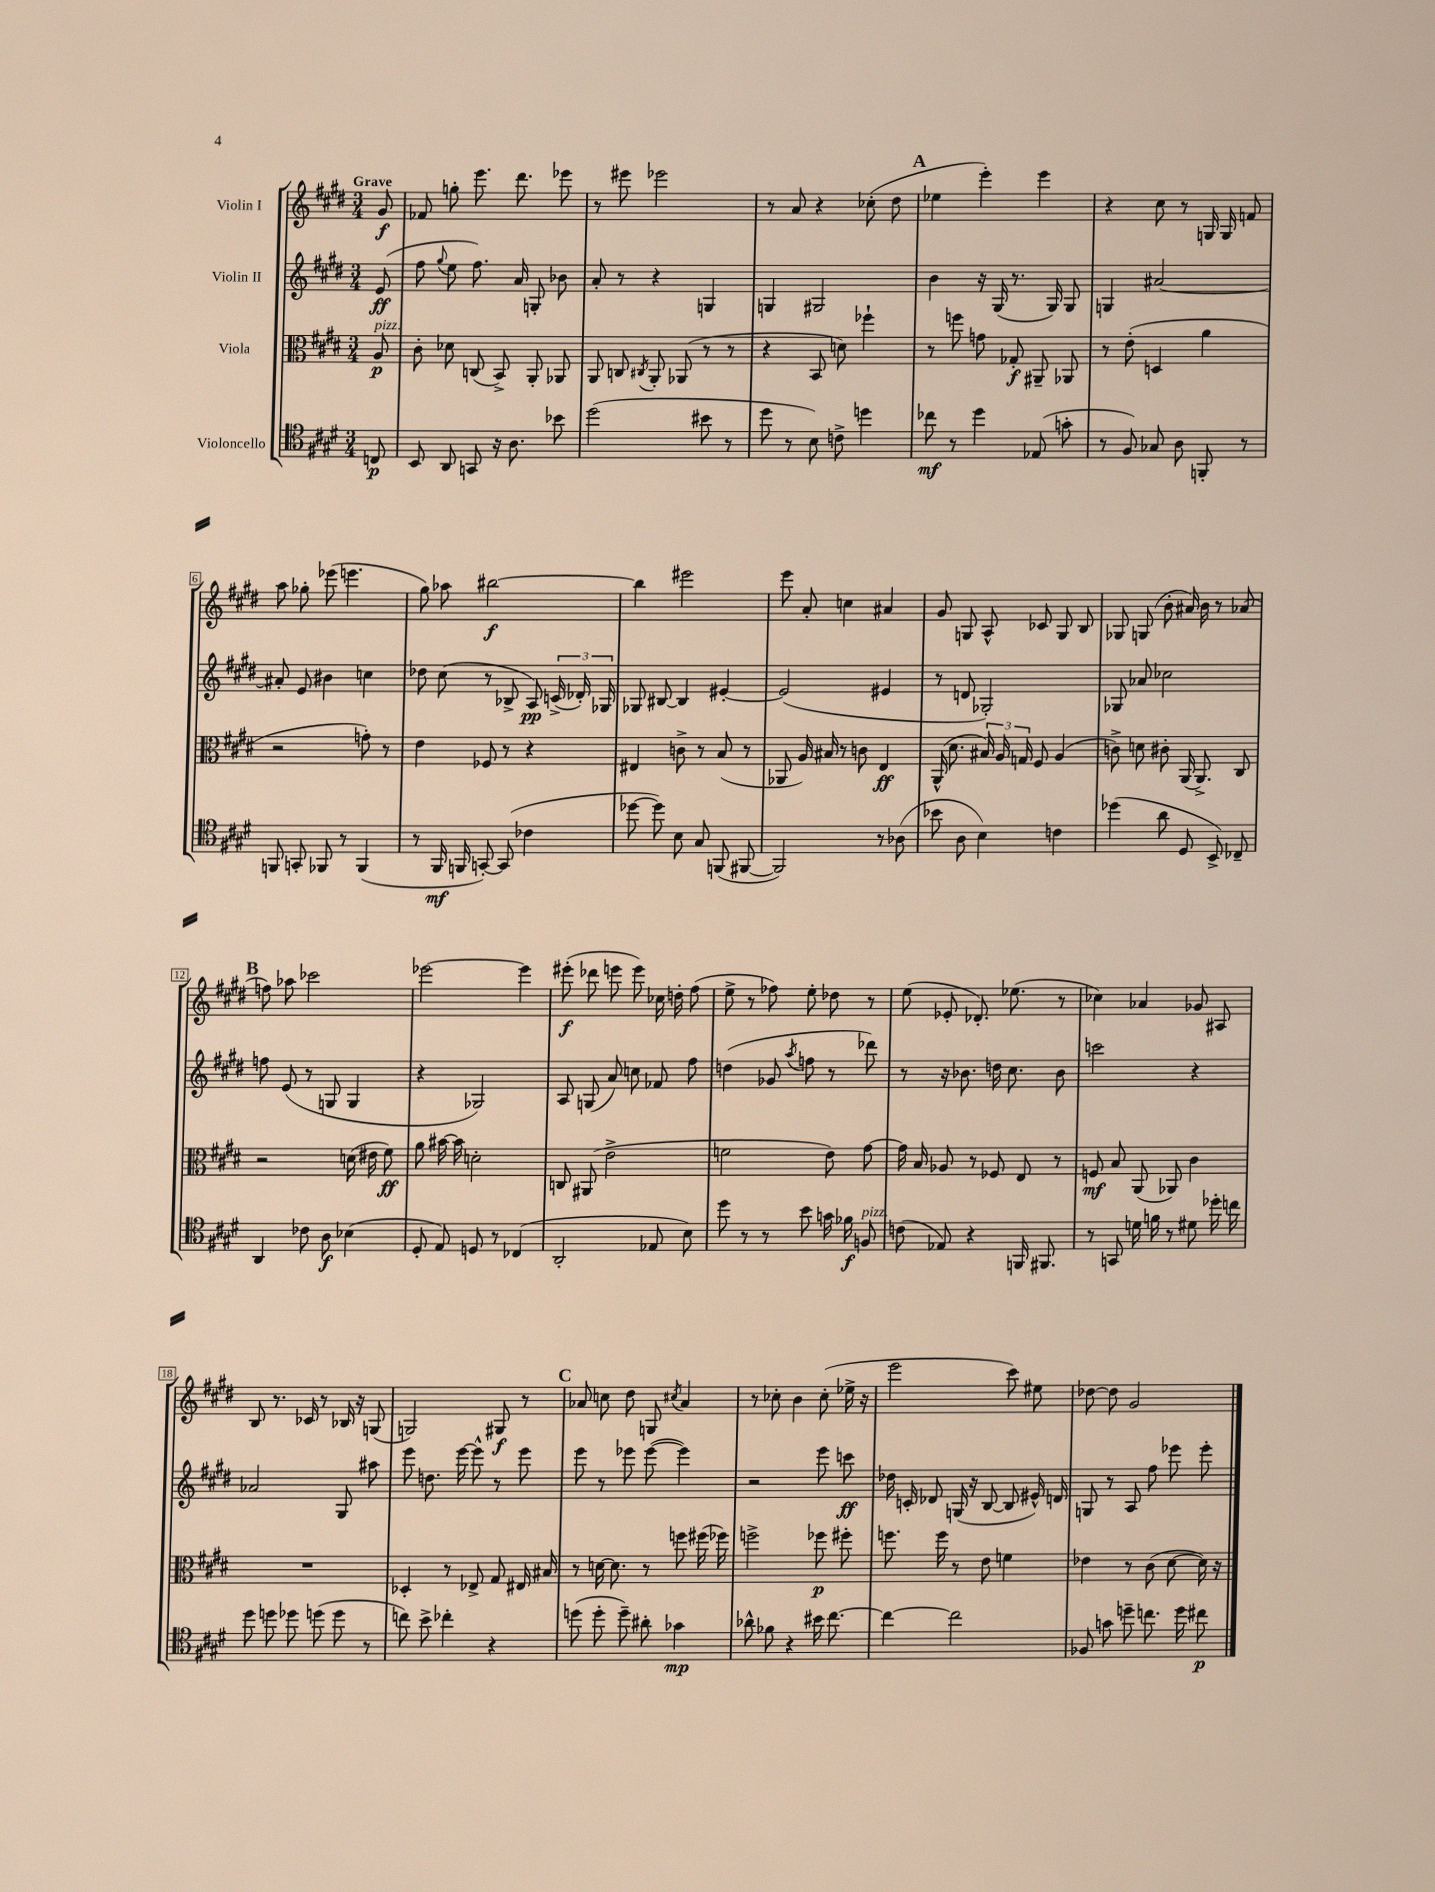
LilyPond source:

<<
\new StaffGroup <<
\new Staff = "s0" \with { instrumentName = "Violin I" } {
    \clef treble \key e \major \numericTimeSignature \time 3/4 \partial 8 \tempo "Grave"
    \autoBeamOff gis'8\f |
    fes'8 g''8-. e'''8. dis'''8. ees'''8 |
    r8 eis'''8 ees'''2 |
    r8 a'8 r4 ces''8-.( dis''8 |
    \mark \markup { \bold "A" } ees''4 e'''4-.) e'''4 |
    r4 cis''8 r8 g16 g16 f'8 |
    a''8 ges''8-. ees'''8( e'''4. |
    gis''8) aes''8 bis''2~\f |
    bis''4 eis'''2 |
    e'''8 a'8-. c''4 ais'4 |
    gis'8 g8 a8-^ ces'8 g8 b8 |
    ges8 g8( b'8-. ais'16) b'16 r8 aes'8( |
    \mark \markup { \bold "B" } f''8) aes''8 ces'''2 |
    ees'''2~ ees'''4 |
    eis'''8-.\f( des'''8 e'''8 e'''8) ces''16 d''16-. fis''8( |
    e''8-> r8 fes''8) e''8-. des''8 r8 |
    e''8( ees'8-. des'8.-.) ees''8.( r8 |
    ces''4) aes'4 ges'8 ais8 |
    b8 r8. ces'16 r8 bes16 r16 g8( |
    g2) gis8\f r8 |
    \mark \markup { \bold "C" } aes'8 c''8 dis''8 g8 \acciaccatura { cis''8 } aes'4 |
    r8 ces''8-. b'4 ces''8-.( ees''16-> r16 |
    e'''2 cis'''8) eis''8 |
    des''8~ des''8 gis'2 \bar "|." |
}
\new Staff = "s1" \with { instrumentName = "Violin II" } {
    \clef treble \key e \major \numericTimeSignature \time 3/4 \partial 8
    \autoBeamOff e'8\ff( |
    fis''8 \appoggiatura { gis''8 } e''8 fis''8.) a'16 g8-. bes'8 |
    a'8-. r8 r4 g4 |
    g4 gis2 |
    \mark \markup { \bold "A" } b'4 r16 gis16( r8. gis16) gis8 |
    g4 ais'2~ |
    ais'8-. e'8 bis'4 c''4 |
    des''8 cis''8( r8 bes8-> a8\pp) \tuplet 3/2 { c'16->( des'16-.) ges16 } |
    ges8 bis8~ bis4 eis'4~-. |
    eis'2( eis'4 |
    r8 d'8 ges2-.) |
    ges8 aes'8 ces''2 |
    \mark \markup { \bold "B" } f''8 e'8( r8 g8 g4 |
    r4 ges2) |
    a8 g8( a'8) c''8 fes'8 fis''8 |
    d''4( ges'8 \acciaccatura { a''8 } f''8 r8 des'''8) |
    r8 r16 bes'8. d''16 cis''8. bes'8 |
    c'''2 r4 |
    aes'2 gis8 ais''8 |
    e'''8 d''8. e'''16~ e'''8-^ r8 e'''8 |
    \mark \markup { \bold "C" } e'''8 r8 ees'''8 ees'''8~( ees'''4) |
    r2 e'''8 c'''8\ff |
    des''16 c'16-. des'8 g16( r16 b8~ b8 eis'16-^) d'16 |
    g8 r8 a8 fis''8 ees'''8 ees'''8-. \bar "|." |
}
\new Staff = "s2" \with { instrumentName = "Viola" } {
    \clef alto \key e \major \numericTimeSignature \time 3/4 \partial 8
    \autoBeamOff a8\p^\markup { \italic "pizz." } |
    cis'8-. des'8 c8( b,8->) a,8-. aes,8 |
    a,8 c8 \acciaccatura { cis8 } a,8-. aes,8( r8 r8 |
    r4 b,8 d'8) fes''4-! |
    \mark \markup { \bold "A" } r8 f''8 g'8 ges8-.\f ais,8-- aes,8 |
    r8 e'8-.( d4 a'4 |
    r2 g'8-.) r8 |
    e'4 fes8 r8 r4 |
    eis4 c'8-> r8 b8( r8 |
    aes,8 a16) bis16 r8 c'8 e4\ff |
    a,16-^( dis'8. \tuplet 3/2 { bis16) a16 g16 } fis8 a4( |
    c'8->) d'8 cis'8-. a,16( a,8.->) cis8 |
    \mark \markup { \bold "B" } r2 d'16( eis'16 fis'8\ff) |
    a'8 bis'16~ bis'16 d'2-. |
    c8 ais,8( e'2-> |
    f'2 e'8) gis'8~ |
    gis'16 b16 aes8 r8 fes8 e8 r8 |
    f8\mf b8 a,8( aes,8) cis'4 |
    R2. |
    des4-. r8 ees8-> gis8 eis16 bis16 |
    \mark \markup { \bold "C" } r8 d'16~ d'8. r8 f''8 fis''16( fes''16) |
    f''2-> fes''8\p fis''8-. |
    f''8. f''16 r8 e'8 f'4 |
    ees'4 r8 cis'8( dis'8~ dis'16) r16 \bar "|." |
}
\new Staff = "s3" \with { instrumentName = "Violoncello" } {
    \clef tenor \key e \major \numericTimeSignature \time 3/4 \partial 8
    \autoBeamOff c8\p |
    b,8 a,8 g,8 r16 a8. bes'8 |
    dis''2( bis'8 r8 |
    dis''8 r8 b8) c'8-> d''4 |
    \mark \markup { \bold "A" } ces''8\mf r8 dis''4 ees8( g'8-. |
    r8 fis8) ges8 a8 f,8-. r8 |
    f,8 g,8-. fes,8 r8 fes,4( |
    r8 fis,16\mf f,16 g,8~-.) g,8( ces'4 |
    des''8~ des''8) b8 gis8 f,8( fis,8~ |
    fis,2) r8 aes8( |
    bes'8 a8 b4) c'4 |
    des''4( a'8 dis8 b,8->) ces8-- |
    \mark \markup { \bold "B" } a,4 ces'8 a8\f bes4( |
    dis8-. e8) d8 r8 ces4( |
    a,2-. ees8 b8) |
    dis''8 r8 r8 b'8 g'16 fes'16\f f8^\markup { \italic "pizz." } |
    c'8( ees8) r4 f,16 fis,8. |
    r8 g,8 d'16 f'16 r8 dis'8 des''16-. c''16 |
    dis''8 d''8 des''8 d''8( d''8 r8 |
    c''8) b'8-> ces''4-. r4 |
    \mark \markup { \bold "C" } d''8( d''8-. d''8--) ais'8-. ges'4\mp |
    aes'8-^ fes'8 r4 bis'16 cis''8.~ |
    cis''4~ cis''2 |
    fes8 g'8 d''8-- c''8. d''16 cis''8\p \bar "|." |
}
>>
>>
\layout { \context { \Score \override BarNumber.stencil = #(make-stencil-boxer 0.1 0.3 ly:text-interface::print) } }
